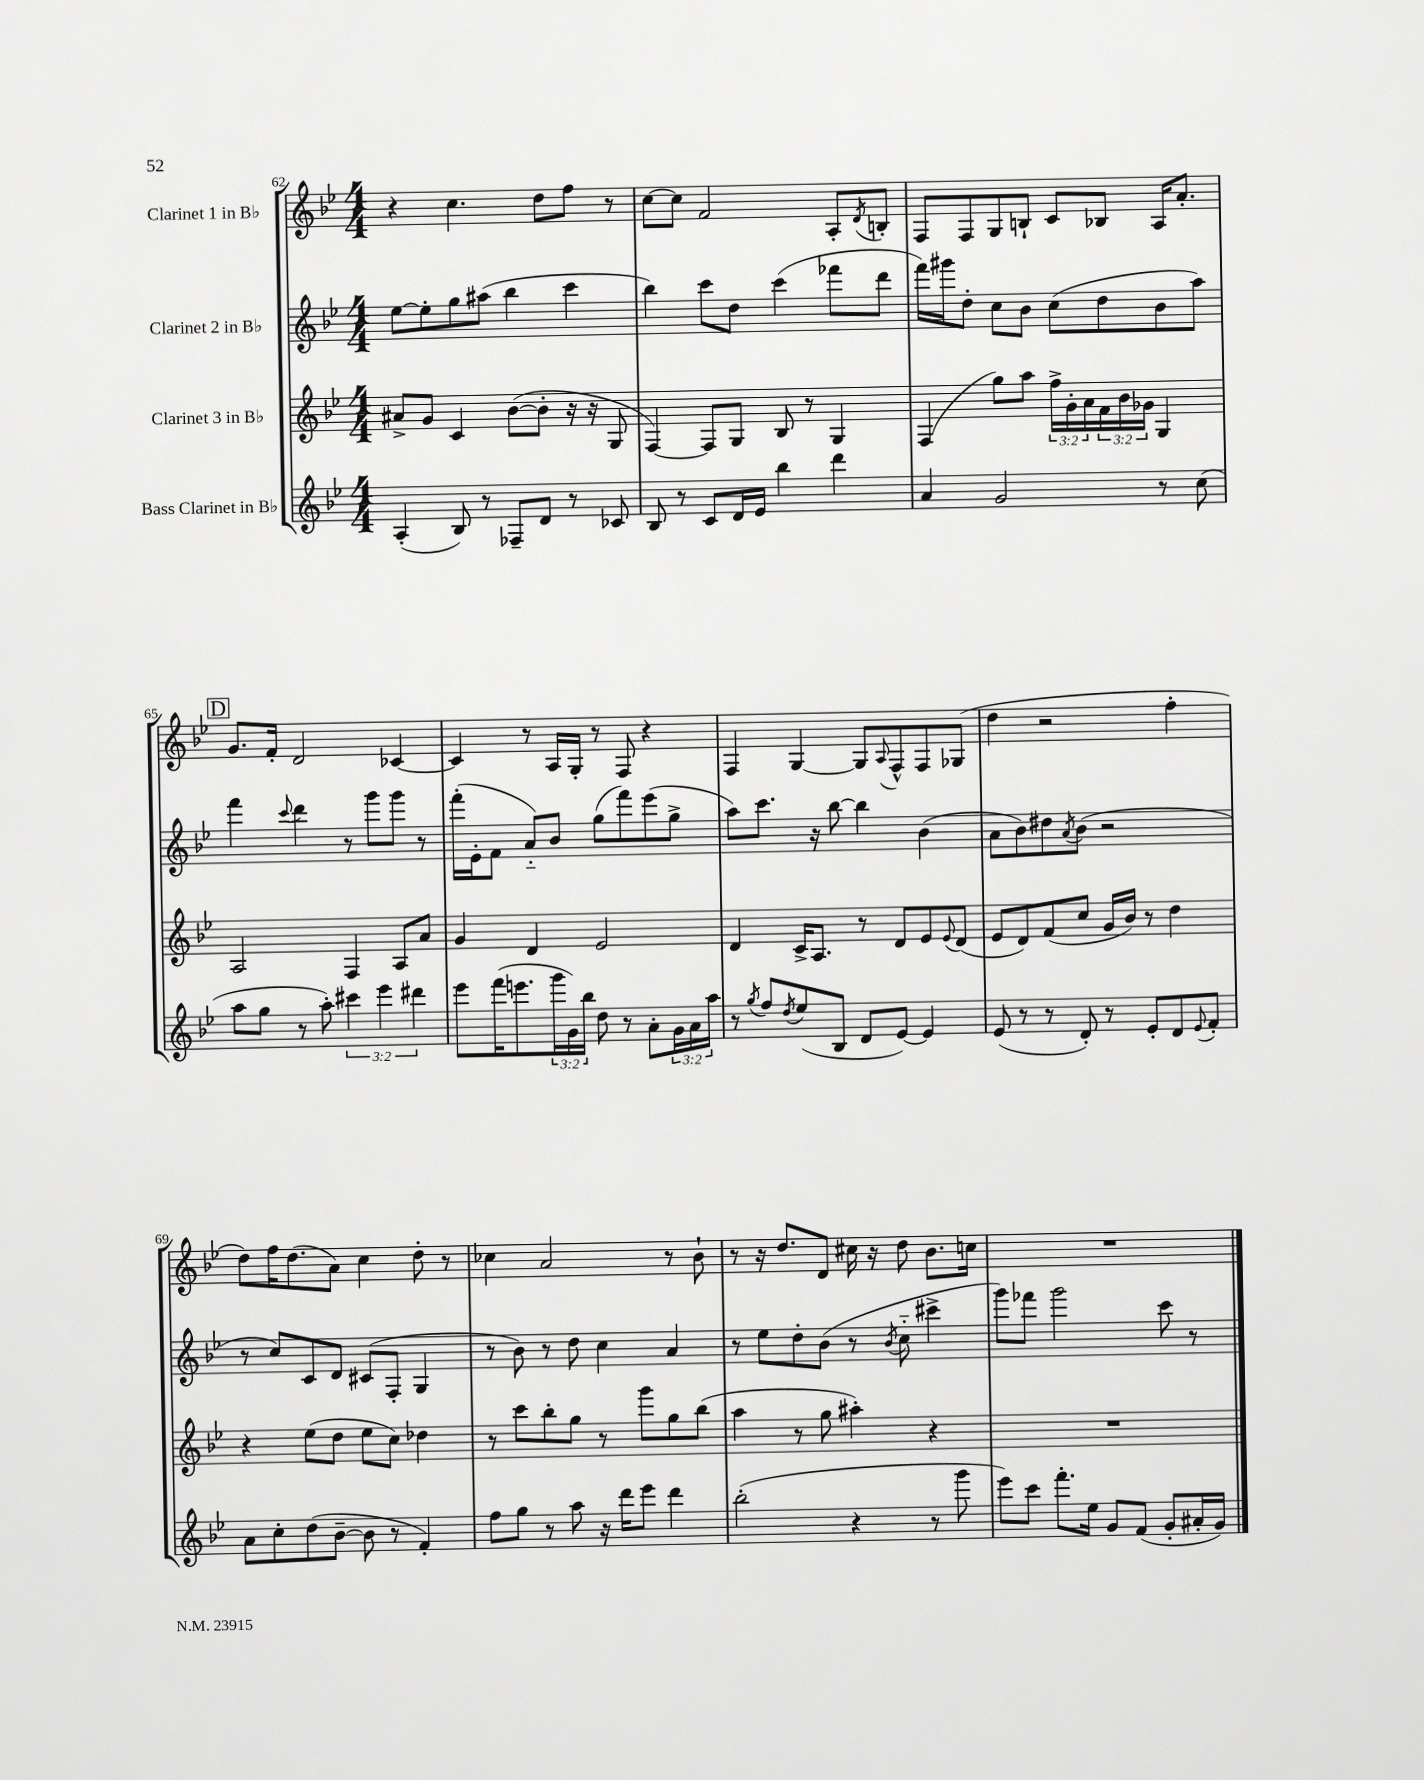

**kern	**kern	**kern	**kern
*staff4	*staff3	*staff2	*staff1
*clefG2	*clefG2	*clefG2	*clefG2
*k[b-e-]	*k[b-e-]	*k[b-e-]	*k[b-e-]
*M4/4	*M4/4	*M4/4	*M4/4
(4A'/	8a#^/L	[8ee-\L	4r
.	8g/J	8ee-'\]	.
8B-/)	4c/	8gg\	4.cc\
8r	.	(8aa#\J	.
8F-~/L	([8b-\L	4bb-\	.
8d/J	8b-'\]J	.	8dd\L
8r	16r	4ccc\	8ff\J
.	16r	.	.
8c-/	8G/	.	8r
=	=	=	=
8B-/	[4F/)	4bb-\)	[8cc\L
8r	.	.	8cc\]J
8c/L	8F/]L	8ccc\L	2f/
16d/L	8G/J	8dd\J	.
16e-/JJ	.	.	.
4bb-\	8B-/	(4ccc\	.
.	8r	.	.
4ddd\	4G/	8fff-\L	8A'/L
.	.	.	8qd/
.	.	8ddd\J	8B'/J
=	=	=	=
4a/	(4F/	16fff\LL)	8F/L
.	.	16ggg#\J	.
.	.	8dd'\J	8F/
2g/	8gg\L)	8cc\L	8G/
.	8aa\J	8b-\J	8B`/J
.	24ff^\LL	(8cc\L	8c/L
.	24g'\	.	.
.	24a\	.	.
.	24f\	8dd\	8B-/J
.	24b-\	.	.
.	24g-\JJ	.	.
8r	4G/	8b-\	16A/LK
.	.	.	8.a'/J
(8cc\	.	8aa\J)	.
=	=	=	=
8aa\L	2A/	4fff\	8.g/L
8gg\J	.	.	.
.	.	.	16f'/Jk
.	.	8qqccc/	.
8r	.	4ddd\	2d/
8aa'\)	.	.	.
6ccc#\	4F/	8r	.
.	.	8ggg\L	.
6eee-\	.	.	.
.	8A/L	8ggg\J	[4c-/
6ddd#\	.	.	.
.	8a/J	8r	.
=	=	=	=
8eee-\L	4g/	(16fff'\LL	4c-/]
.	.	16e-'\J	.
(16fff\K	.	8f\J	.
8.eee\	.	.	.
.	4d/	8a'~/L)	8r
24ggg\L	.	8b-/J	16A/LL
24g\)	.	.	.
.	.	.	16G'/JJ
24bb-\JJ	.	.	.
8dd\	2e-/	(8gg\L	8r
8r	.	8fff\)	8F/
8a'\L	.	(8eee-\	4r
24g\L	.	8gg^\J	.
24a\	.	.	.
24aa\JJ	.	.	.
=	=	=	=
8r	4d/	8aa\L)	4F/
8qgg/	.	.	.
8ff/L	.	8.ccc\J	.
8qdd/	.	.	.
(8ee-/	16c^/LK	.	[4G/
.	8.A/J	16r	.
8B-/J	.	[8bb-\	.
8d/L	8r	4bb-\]	8G/]L
.	.	.	8qqA/
[8e-/J)	8d/L	.	8F^^/
4e-/]	8e-/	(4b-\	8F/
.	8qqe-/	.	.
.	(8d/J	.	(8G-/J
=	=	=	=
(8e-/	8e-/L	8a\L	4dd\
8r	8d/)	8b-\)	.
8r	(8f/	8dd#\	2r
.	.	8qa/	.
8d'/)	8cc/J	(8b-\J	.
8r	16g/LL	2r	.
.	16b-/JJ)	.	.
8e-'/L	8r	.	.
8d/	4dd\	.	4ff'\
8qqe-/	.	.	.
8f'/J	.	.	.
=	=	=	=
8a\L	4r	8r	8dd\L)
8cc'\	.	8cc/L)	16ff\K
.	.	.	(8.dd\
(8dd\	(8ee-\L	8c/	.
[8b-~\J	8dd\J	8d/J	8a\J)
8b-\]	8ee-\L	(8c#/L	4cc\
8r	8cc\J)	8F'/J	.
4f'/)	4dd-\	4G/	8dd'\
.	.	.	8r
=	=	=	=
8ff\L	8r	8r	4cc-\
8gg\J	8ccc\L	8b-\)	.
8r	8bb-'\	8r	2a/
8aa\	8gg\J	8dd\	.
16r	8r	4cc\	.
16ddd\LK	.	.	.
8eee-\J	8ggg\L	.	.
4ddd\	8gg\	4a/	8r
.	(8bb-\J	.	8b-`\
=	=	=	=
(2bb-'\	4aa\	8r	8r
.	.	8ee-\L	16r
.	.	.	8.dd/L
.	8r	8dd'\	.
.	8gg\	(8b-\J	8d/J
4r	4aa#'\)	8r	16cc#\
.	.	.	16r
.	.	8qb-/	.
.	.	8cc'~\	8dd\
8r	4r	4ccc#^\	8.b-\L
8ggg\	.	.	.
.	.	.	16cc\Jk
=	=	=	=
8eee-\L)	1r	8ggg\L)	1r
8ccc\J	.	8fff-\J	.
8.fff'\L	.	2ggg\	.
16ee-\Jk	.	.	.
8g/L	.	.	.
(8f/J	.	.	.
8g'/L	.	8ccc\	.
16a#'/L	.	8r	.
16g/JJ)	.	.	.
==	==	==	==
*-	*-	*-	*-
